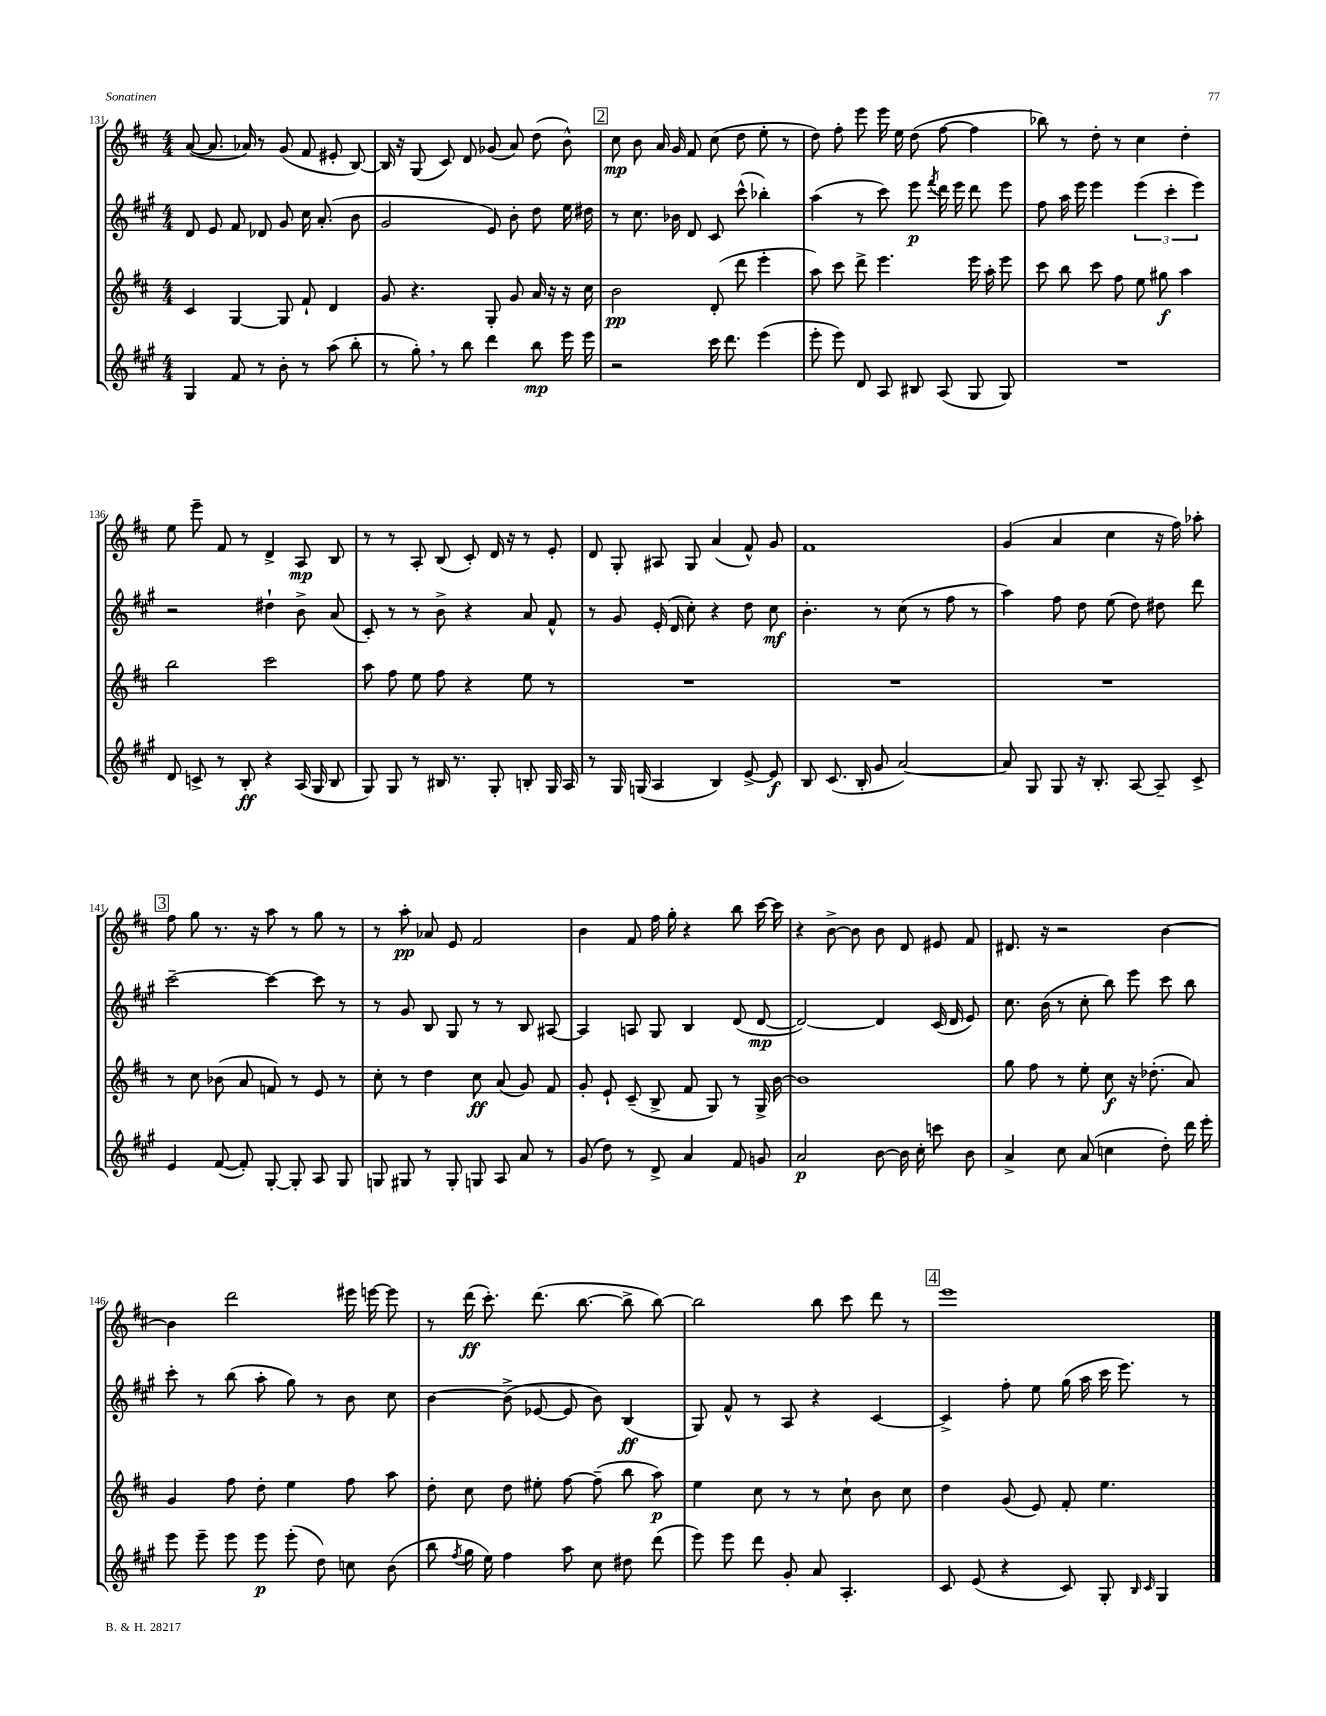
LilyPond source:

<<
\new StaffGroup <<
\new Staff = "s0" {
    \clef treble \key d \major \numericTimeSignature \time 4/4
    \autoBeamOff a'8~( a'8. aes'16) r8 g'8( fis'8 eis'8-. b8~) |
    b16 r16 g8( cis'8) d'8 ges'8( a'8) d''8( b'8-^) |
    \mark \markup { \box "2" } cis''8\mp b'8 a'16 g'16 fis'8 cis''8( d''8 e''8-. r8 |
    d''8) fis''8-. e'''8 e'''16 e''16 d''8( fis''8~ fis''4 |
    bes''8) r8 d''8-. r8 cis''4 d''4-. |
    e''8 e'''8-- fis'8 r8 d'4-> a8\mp b8 |
    r8 r8 a8-. b8( cis'8-.) d'16 r16 r8 e'8-. |
    d'8 g8-. ais8 g8 a'4( fis'8-^) g'8 |
    fis'1 |
    g'4( a'4 cis''4 r16 fis''16) aes''8-. |
    \mark \markup { \box "3" } fis''8 g''8 r8. r16 a''8 r8 g''8 r8 |
    r8 a''8-.\pp aes'8 e'8 fis'2 |
    b'4 fis'8 fis''16 g''16-. r4 b''8 cis'''16~ cis'''16 |
    r4 b'8~-> b'8 b'8 d'8 eis'8 fis'8 |
    dis'8. r16 r2 b'4~ |
    b'4 d'''2 eis'''16 e'''16~ e'''8 |
    r8 d'''16\ff( cis'''8.-.) d'''8.( b''8.~ b''8-> b''8~) |
    b''2 b''8 cis'''8 d'''8 r8 |
    \mark \markup { \box "4" } e'''1 \bar "|." |
}
\new Staff = "s1" {
    \clef treble \key a \major \numericTimeSignature \time 4/4
    \autoBeamOff d'8 e'8 fis'8 des'8 gis'8 cis''16 a'8.-.( b'8 |
    gis'2 e'8) b'8-. d''8 e''16 dis''16 |
    \mark \markup { \box "2" } r8 cis''8. bes'16 d'8 cis'8 cis'''8-^( bes''4-.) |
    a''4( r8 cis'''8) e'''8\p \acciaccatura { fis'''8 } d'''16 e'''16 d'''8 e'''8 |
    fis''8 a''16 e'''16 e'''4 \tuplet 3/2 { e'''4( cis'''4-. e'''4) } |
    r2 dis''4-! b'8-> a'8( |
    cis'8-.) r8 r8 b'8-> r4 a'8 fis'8-^ |
    r8 gis'8 e'16-.( d'16 cis''8-.) r4 d''8 cis''8\mf |
    b'4.-. r8 cis''8( r8 fis''8 r8 |
    a''4) fis''8 d''8 e''8( d''8) dis''8 d'''8 |
    \mark \markup { \box "3" } cis'''2~-- cis'''4~ cis'''8 r8 |
    r8 gis'8 b8 gis8 r8 r8 b8 ais8~ |
    ais4 a8 gis8 b4 d'8( d'8~\mp |
    d'2~) d'4 cis'16( d'16 e'8) |
    cis''8. b'16( r8 cis''8-. b''8) e'''8 cis'''8 b''8 |
    cis'''8-. r8 b''8( a''8-. gis''8) r8 b'8 cis''8 |
    b'4~ b'8->( ees'8~ ees'8 b'8) b4\ff( |
    gis8) fis'8-^ r8 a8 r4 cis'4~ |
    \mark \markup { \box "4" } cis'4-> fis''8-. e''8 gis''16( a''16 cis'''16 e'''8.) r8 \bar "|." |
}
\new Staff = "s2" {
    \clef treble \key d \major \numericTimeSignature \time 4/4
    \autoBeamOff cis'4 g4~ g8 fis'8-! d'4 |
    g'8 r4. g8-. g'8 a'16 r16 r16 cis''16 |
    \mark \markup { \box "2" } b'2\pp d'8-.( d'''8 e'''4-. |
    a''8) cis'''8 d'''8-> e'''4. e'''16 a''16-. e'''8 |
    cis'''8 b''8 cis'''8 fis''8 e''8 gis''8\f a''4 |
    b''2 cis'''2 |
    a''8 fis''8 e''8 fis''8 r4 e''8 r8 |
    R1 |
    R1 |
    R1 |
    \mark \markup { \box "3" } r8 cis''8 bes'8( a'8 f'8) r8 e'8 r8 |
    cis''8-. r8 d''4 cis''8\ff a'8( g'8) fis'8 |
    g'8-. e'8-! cis'8--( b8-> fis'8 g8) r8 g16-> b'16~ |
    b'1 |
    g''8 fis''8 r8 e''8-. cis''8\f r16 des''8.-.( a'8) |
    g'4 fis''8 d''8-. e''4 fis''8 a''8 |
    d''8-. cis''8 d''8 eis''8-. fis''8~ fis''8--( b''8 a''8\p) |
    e''4 cis''8 r8 r8 cis''8-! b'8 cis''8 |
    \mark \markup { \box "4" } d''4 g'8( e'8) fis'8-. e''4. \bar "|." |
}
\new Staff = "s3" {
    \clef treble \key a \major \numericTimeSignature \time 4/4
    \autoBeamOff gis4 fis'8 r8 b'8-. r8 a''8( b''8-. |
    r8 gis''8-.) \breathe r8 b''8 d'''4 b''8\mp e'''16 e'''16 |
    \mark \markup { \box "2" } r2 cis'''16 d'''8. e'''4( |
    e'''8-. e'''8) d'8 a8 bis8 a8( gis8 gis8) |
    R1 |
    d'8 c'8-> r8 b8-.\ff r4 a16( gis16 b8 |
    gis8) gis8 r8 bis16 r8. gis8-. b8-. gis16 a16 |
    r8 gis16 g16( a4 b4) e'8~-> e'8\f |
    b8 cis'8.( b16-. gis'8 a'2~) |
    a'8 gis8 gis8 r16 b8.-. a8~ a8-- cis'8-> |
    \mark \markup { \box "3" } e'4 fis'8~( fis'8-.) gis8~-. gis8-. a8 gis8 |
    g8 gis8 r8 gis8-. g8 a8 a'8 r8 |
    gis'8( d''8) r8 d'8-> a'4 fis'8 g'8 |
    a'2\p b'8~ b'16 cis''16-. c'''8 b'8 |
    a'4-> cis''8 a'8( c''4 d''8-.) d'''16 e'''16-. |
    e'''8 e'''8-- e'''8 e'''8\p e'''8-.( d''8) c''8 b'8( |
    b''8 \acciaccatura { fis''8 } gis''16 e''16) fis''4 a''8 cis''8 dis''8 d'''8( |
    e'''8) e'''8 d'''8 gis'8-. a'8 a4.-. |
    \mark \markup { \box "4" } cis'8 e'8( r4 cis'8) gis8-. \grace { b16 cis'16 } gis4 \bar "|." |
}
>>
>>
\layout { \context { \Score currentBarNumber = #131 } }
